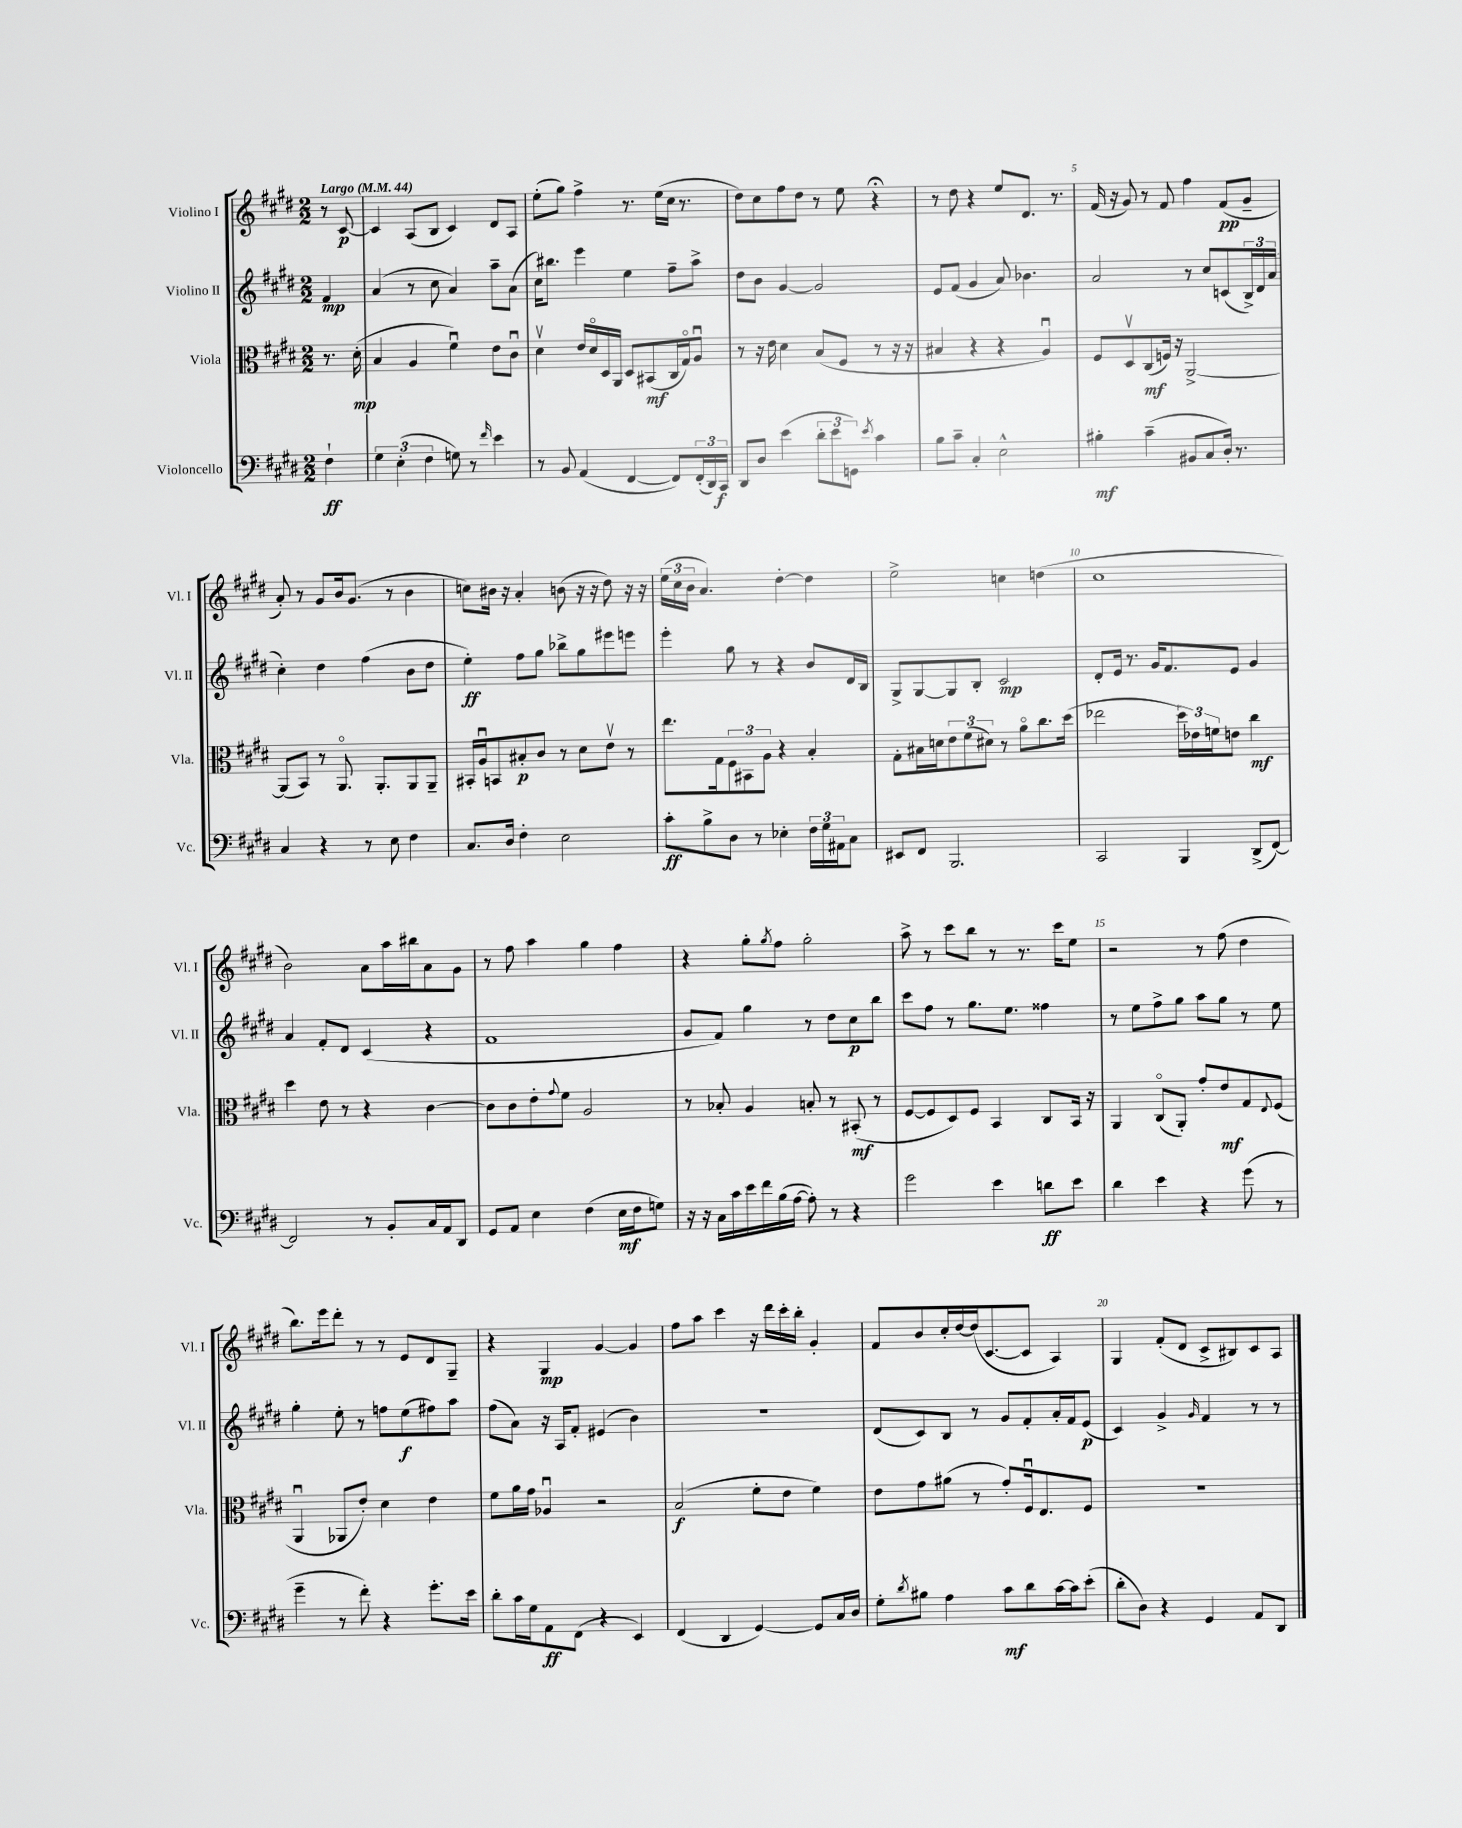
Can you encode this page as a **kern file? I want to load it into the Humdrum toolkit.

**kern	**kern	**kern	**kern
*staff4	*staff3	*staff2	*staff1
*clefF4	*clefC3	*clefG2	*clefG2
*k[f#c#g#d#]	*k[f#c#g#d#]	*k[f#c#g#d#]	*k[f#c#g#d#]
*M2/2	*M2/2	*M2/2	*M2/2
*MM44	*MM44	*MM44	*MM44
4F#`	8.r	4f#	8r
.	.	.	[8c#
.	(16d#'	.	.
=	=	=	=
6G#	4B	(4a	4c#]
(6E'	.	.	.
.	4A	8r	(8A
6F#	.	.	.
.	.	8cc#	8B
8G)	4f#u)	4a)	4c#)
8r	.	.	.
16qqf#	.	.	.
4e	8e	8aa~	8d#
.	8c#u	(8a	8A
=	=	=	=
8r	4d#v	16cc#)	(8ee'
.	.	8.bb#	.
8BB	.	.	8gg#)
(4AA	16e	4eee	4ff#^
.	16d#o	.	.
.	16D#	.	.
.	16AA	.	.
[4FF#	8D#	4ee	8.r
.	(8BB#	.	.
.	.	.	(16ee
8FF#])	16C#	8ff#~	16cc#
.	16G#o)	.	8.r
(24FF#'	8Au	8aa^	.
24DD#)	.	.	.
24CC#	.	.	.
=	=	=	=
8DD#	8r	8dd#	8dd#)
8D#	16r	8b	8cc#
.	16e	.	.
(4e	4d#	[4g#	8ff#
.	.	.	8dd#
12d#'	(8B	2g#]	8r
12e	.	.	.
.	8F#	.	8ee
12GG)	.	.	.
8qe	.	.	.
4c#	8r	.	4r;
.	16r	.	.
.	16r	.	.
=	=	=	=
8B	4B#	8e	8r
8c#~	.	(8f#	8dd#
4C#'	4r	4g#	4r
2E^^	4r	8a)	8ee
.	.	4.b-	8.d#
.	4Au)	.	.
.	.	.	8.r
=	=	=	=
4B#'	8F#	2a	(16f#
.	.	.	16r
.	8D#v	.	8g#)
(4c#~	(8C#	.	8r
.	16F)	.	8f#
.	16r	.	.
8BB#	[2AA^	8r	4ff#
8C#	.	8cc#	.
16D#')	.	(8c	(8f#
8.r	.	.	.
.	.	24B^)	8g#~
.	.	24d#	.
.	.	(24a	.
=	=	=	=
4C#	(8AA]	4cc#')	8a')
.	8BB)	.	8r
4r	8r	4dd#	8g#
.	8.AAo	.	16b
.	.	.	(8.g#
8r	.	(4ff#	.
.	8.AA'	.	.
8E	.	.	8r
4F#	8AA	8b	4b
.	8AA~	8dd#	.
=	=	=	=
8.C#	16BB#'	4ee')	8cc)
.	16Au	.	.
.	8BB	.	16b#
16D#	.	.	16r
4F#'	8B#'	8ff#	4a'
.	8c#	8gg#	.
2E	8r	8bb-^	(8b
.	8d#	8gg#	16r
.	.	.	16r
.	8ev	8eee#	8dd#)
.	8r	8eee	16r
.	.	.	16r
=	=	=	=
8c#'	8.ee	4eee'	(24ee
.	.	.	24cc#
.	.	.	24b
8B^	.	.	4.a)
.	16G#	.	.
8D#	12F#	8gg#	.
.	12BB#	.	.
8r	.	8r	.
.	12A	.	.
4E-'	4r	4r	[4dd#'
24F#	4B'	8b	4dd#]
24G#	.	.	.
24AA#	.	.	.
8C#	.	16d#	.
.	.	16B	.
=	=	=	=
8EE#	8G#'	8G#^	2ee^
8FF#	16B#	[8G#	.
.	16d	.	.
2.BBB	12e	8G#]	.
.	(12f#	.	.
.	.	8B'	.
.	12d#)	.	.
.	8r	2c#	4cc
.	8ao	.	.
.	8.cc#	.	(4dd
.	(16dd#	.	.
=	=	=	=
2CC#	2ee-	8d#'	1cc#
.	.	16e	.
.	.	8.r	.
.	.	16g#	.
.	.	8.f#	.
4BBB	24dd#)	.	.
.	24e-	.	.
.	24f	.	.
.	8e	8e	.
(8DD#^	4cc#	4g#	.
[8FF#)	.	.	.
=	=	=	=
2FF#]	4dd#	4a	2b)
.	8e	8f#'	.
.	8r	8d#	.
8r	4r	(4c#	8a
8BB'	.	.	16aa
.	.	.	16bb#
16C#	[4c#	4r	8a
16AA	.	.	.
8DD#	.	.	8g#
=	=	=	=
8GG#	8c#]	1f#	8r
8AA	8c#	.	8ff#
4E	8e'	.	4aa
.	8qqg#	.	.
.	8f#	.	.
(4F#	2A	.	4gg#
16E	.	.	4ff#
16F#	.	.	.
8G)	.	.	.
=	=	=	=
16r	8r	8g#	4r
16r	.	.	.
16C#	8B-'	8f#)	.
16c#	.	.	.
16e	4A	4gg#	8gg#'
16f#	.	.	.
.	.	.	8qgg#
(16B	.	.	8ff#
[16A	.	.	.
8A'])	8B'	8r	2gg#'
8r	8r	8dd#	.
4r	(8BB#'	8cc#	.
.	8r	8bb	.
=	=	=	=
2g#	[8F#	8ccc#	8aa^
.	8F#]	8ff#	8r
.	8D#)	8r	8ccc#
.	8F#	8.gg#	8bb
4e	4BB	.	8r
.	.	8.ee	.
.	.	.	8.r
8d	8C#	4ff##	.
.	.	.	16ccc#
8e	16BB	.	8ee
.	16r	.	.
=	=	=	=
4d#	4AA	8r	2r
.	.	8ee	.
4e	(8C#o	8ff#^	.
.	8AA')	8gg#	.
4r	8g#'	8aa	8r
.	8e	8gg#	(8ff#
(8g#	8G#	8r	4dd#
.	8qqE	.	.
8r	(8F#	8ee	.
=	=	=	=
4g#~	4AAu	4gg#'	8.bb)
.	.	.	16eee
8r	8AA-	8ee'	8ddd#'
8f#')	8e')	8r	8r
4r	4d#	8ff	8r
.	.	(8ee	8e
8.g#'	4e	8ff#)	8d#
.	.	8aa	8G#~
16e	.	.	.
=	=	=	=
8d#'	8f#	(8ff#	4r
16c#	16a	8a)	.
16G#	16g#	.	.
8AA	4A-u	16r	4G#
.	.	16A	.
(8FF#	.	8f#'	.
4r	2r	(4e#	[4g#
4EE)	.	4b)	4g#]
=	=	=	=
(4FF#	(2B	1r	8ff#
.	.	.	8aa
4DD#	.	.	4ccc#
[4GG#)	8f#'	.	16r
.	.	.	16ddd#
.	8e	.	16ccc#'
.	.	.	16bb'
8GG#]	4f#)	.	4g#'
16C#	.	.	.
16D#	.	.	.
=	=	=	=
8G#'	8e	(8d#	8f#
8qd#	.	.	.
8B#	8g#	8c#)	8b
4A	(8a#	8B	16cc#'
.	.	.	[16dd#
.	8r	8r	(16dd#]
.	.	.	[8.c#
8c#	8g#')	8g#	.
8d#	16F#u	8f#'	8c#]
.	8.E	.	.
[16c#	.	16a'	4A)
16c#]	.	16f#	.
(8e'	8F#	(8e	.
=	=	=	=
8d#'	1r	4c#)	4G#
8D#)	.	.	.
4r	.	4g#^	(8f#'
.	.	.	8d#
.	.	16qqg#	.
4GG#	.	4f#	8c#^
.	.	.	8B#)
8AA	.	8r	8c#
8DD#	.	8r	8A
==	==	==	==
*-	*-	*-	*-
